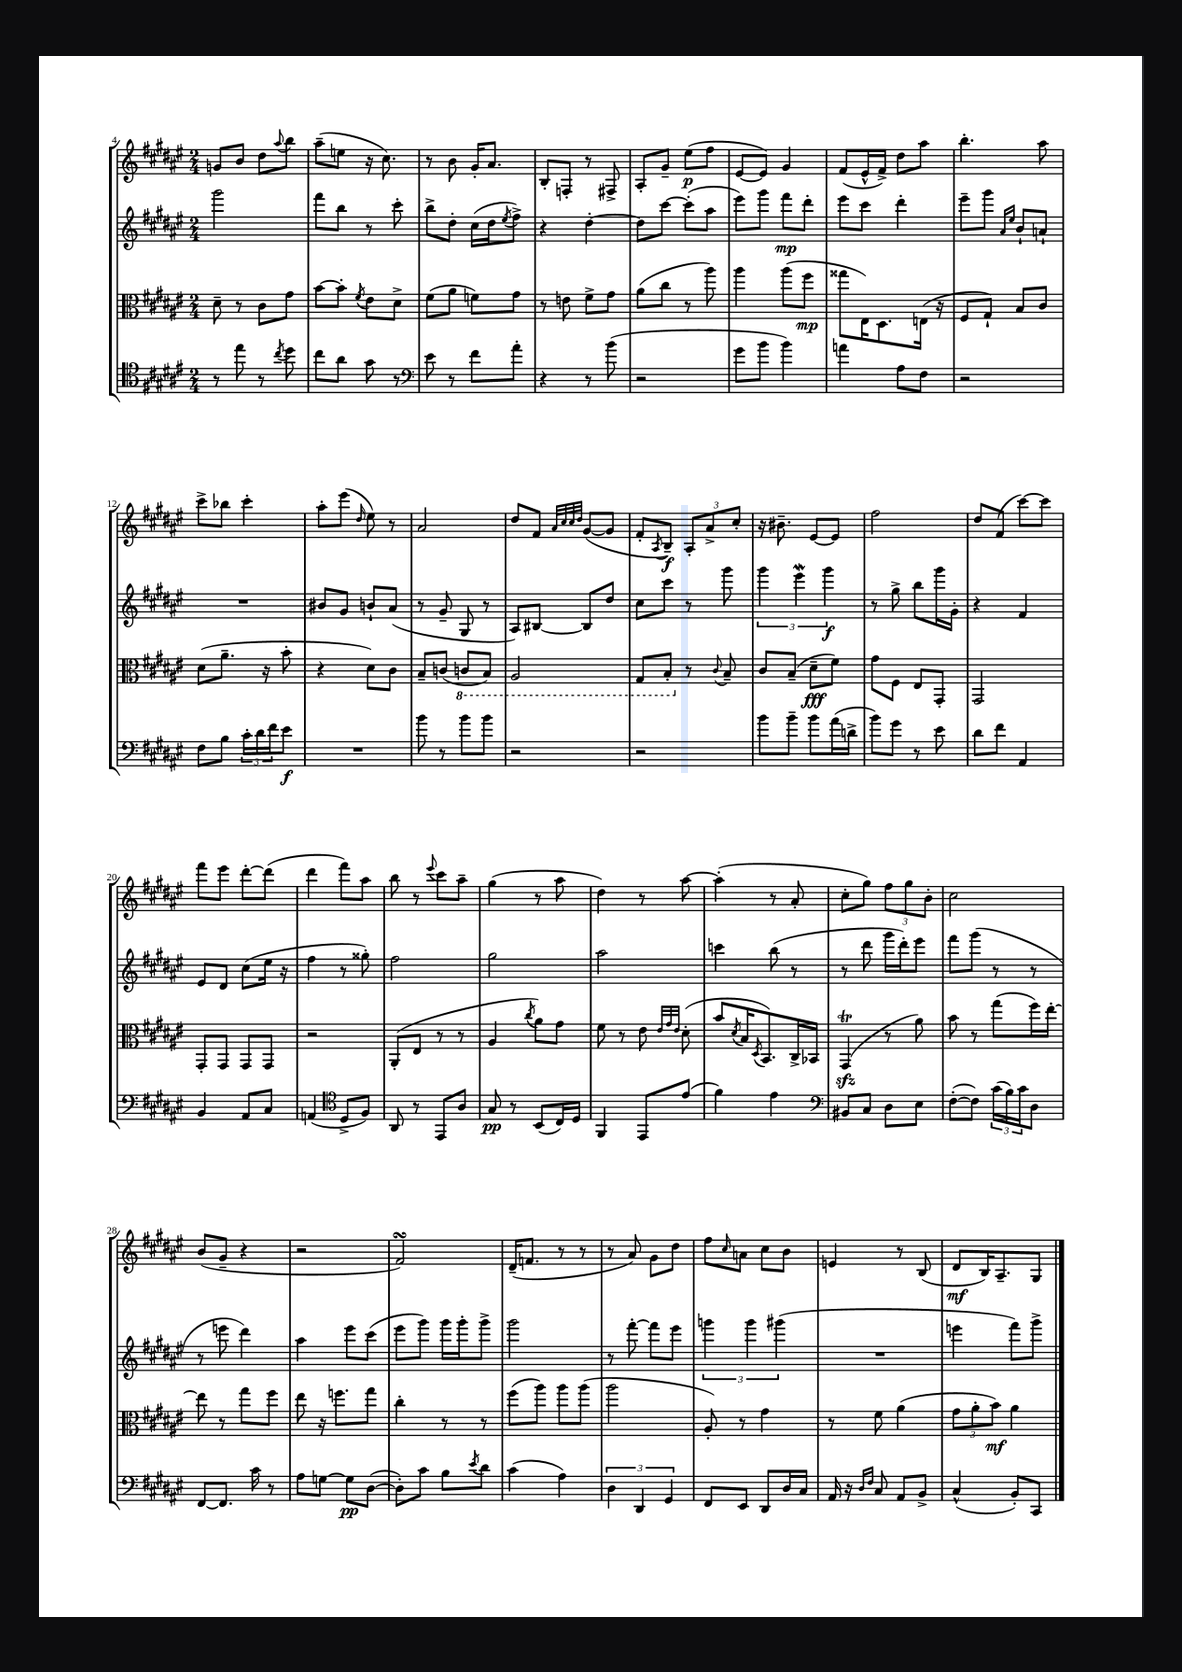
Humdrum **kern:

**kern	**dynam	**kern	**dynam	**kern	**dynam	**kern	**dynam
*part4	*part4	*part3	*part3	*part2	*part2	*part1	*part1
*staff4	*staff4	*staff3	*staff3	*staff2	*staff2	*staff1	*staff1
*clefC4	*	*clefC3	*	*clefG2	*	*clefG2	*
*k[f#c#g#d#a#e#]	*	*k[f#c#g#d#a#e#]	*	*k[f#c#g#d#a#e#]	*	*k[f#c#g#d#a#e#]	*
*M2/4	*	*M2/4	*	*M2/4	*	*M2/4	*
=4	=4	=4	=4	=4	=4	=4	=4
8r	.	8d#~\	.	2ggg#\	.	8gn/L	.
8ee#\	.	8r	.	.	.	8b/J	.
8r	.	8c#\L	.	.	.	8dd#\L	.
8qcc#/	.	.	.	.	.	8qqaa#/	.
8dd#\	.	8g#\J	.	.	.	8bb\J	.
=5	=5	=5	=5	=5	=5	=5	=5
8cc#\L	.	[8b\L	.	8fff#\L	.	(8aa#~\L	.
8a#\J	.	8b'\J]	.	8bb\J	.	8een\J	.
.	.	8qf#/	.	.	.	.	.
8g#\	.	8e#\L	.	8r	.	16r	.
.	.	.	.	.	.	8.cc#\)	.
8r	.	8d#^\J	.	8ccc#'\	.	.	.
=6	=6	=6	=6	=6	=6	=6	=6
*clefF4	*	*	*	*	*	*	*
8e#\	.	(8f#\L	.	8bb^\L	.	8r	.
8r	.	8a#\J	.	8dd#'\J	.	8b\	.
8f#\L	.	8fn\L)	.	(16cc#\LL	.	16g#'/KL	.
.	.	.	.	16dd#\J	.	8.a#/J	.
.	.	.	.	8qee#/	.	.	.
8a#'\J	.	8g#\J	.	8ff#^\J)	.	.	.
=7	=7	=7	=7	=7	=7	=7	=7
4r	.	8r	.	4r	.	8B'/L	.
.	.	8en\	.	.	.	8Fn'/J	.
8r	.	8f#^\L	.	[4dd#'\	.	8r	.
(8b\	.	8g#\J	.	.	.	8F#X^/	.
=8	=8	=8	=8	=8	=8	=8	=8
2r	.	(8a#\L	.	8dd#\L]	.	8A#'/L	.
.	.	8cc#\J	.	[8ccc#\J	.	8g#~/J	.
.	.	8r	.	(8ccc#'\L]	.	(8ee#\L	p
.	.	8aa#\)	.	8aa#\J	.	8ff#\J	.
=9	=9	=9	=9	=9	=9	=9	=9
8g#\L	.	4aa#\	.	8eee#\L)	.	[8e#/L	.
8b\J	.	.	.	8ggg#\J	.	8e#/J])	.
4b\)	.	(8aa#\L	.	8fff#\L	mp	4g#/	.
.	.	8ff#\J	mp	8ddd#'\J	.	.	.
=10	=10	=10	=10	=10	=10	=10	=10
4an\	.	8gg##X\L	.	8eee#\L	.	(8f#/L	.
.	.	16E#\K)	.	8ccc#\J	.	16e#^^/L	.
.	.	8.D#\	.	.	.	16f#^/JJ)	.
8A#\L	.	.	.	4ddd#'\	.	8dd#\L	.
8F#\J	.	(16En\Jk	.	.	.	8aa#\J	.
.	.	16r	.	.	.	.	.
=11	=11	=11	=11	=11	=11	=11	=11
2r	.	8F#/L	.	8eee#~\L	.	4.bb'\	.
.	.	8G#`/J)	.	8ggg#\J	.	.	.
.	.	.	.	16qqa#/LL	.	.	.
.	.	.	.	16qqee#/JJ	.	.	.
.	.	8B/L	.	8b`/L	.	.	.
.	.	8c#/J	.	8an`/J	.	8aa#\	.
!!LO:LB:g=z
=12	=12	=12	=12	=12	=12	=12	=12
8F#\L	.	(8d#\L	.	2r	.	8ccc#^\L	.
8B\J	.	8.a#~\J	.	.	.	8bb-X\J	.
24c#'\LL	.	.	.	.	.	4ccc#'\	.
24d#\	.	.	.	.	.	.	.
.	.	16r	.	.	.	.	.
24f#\J	.	.	.	.	.	.	.
8e#\J	f	8b'\	.	.	.	.	.
=13	=13	=13	=13	=13	=13	=13	=13
2r	.	4r	.	8b#X/L	.	8aa#'\L	.
.	.	.	.	8g#/J	.	(8eee#\J	.
.	.	.	.	.	.	16qqdd#/	.
.	.	8d#\L)	.	8bn`/L	.	8ee#\)	.
.	.	8c#\J	.	(8a#/J	.	8r	.
=14	=14	=14	=14	=14	=14	=14	=14
8b\	.	8B~/L	.	8r	.	2a#/	.
8r	.	(8cn/J	.	8g#~/	.	.	.
*	*	*8ba	*	*	*	*	*
8b\L	.	8Cn/L	.	8G#/	.	.	.
8b\J	.	8BB/J)	.	8r	.	.	.
=15	=15	=15	=15	=15	=15	=15	=15
2r	.	2AA#/	.	8A#/L)	.	8dd#/L	.
.	.	.	.	[8B#X/J	.	8f#/J	.
.	.	.	.	.	.	32qqa#/LLL	.
.	.	.	.	.	.	32qqcc#/	.
.	.	.	.	.	.	32qqcc#/	.
.	.	.	.	.	.	32qqdd#/JJJ	.
.	.	.	.	8B#/L]	.	([8g#/L	.
.	.	.	.	8dd#/J	.	8g#/J]	.
=16	=16	=16	=16	=16	=16	=16	=16
2r	.	8GG#/L	.	8cc#\L	.	8f#'/L	.
.	.	.	.	.	.	8qA#/	.
.	.	8BB'/J	.	8ccc#\J	.	8B~/J)	f
*	*	*X8ba	*	*	*	*	*
.	.	8r	.	8r	.	12A#'/L	.
.	.	.	.	.	.	12a#^/	.
.	.	8qqc#/	.	.	.	.	.
.	.	8B~/	.	8ggg#\	.	.	.
.	.	.	.	.	.	12cc#'/J	.
=17	=17	=17	=17	=17	=17	=17	=17
8b\L	.	8c#/L	.	6ggg#\	.	16r	.
.	.	.	.	.	.	8.b#X~\	.
8b~\J	.	(8B~/J	.	.	.	.	.
.	.	.	.	6eee#W\	.	.	.
8b\L	.	8d#~\L	fff	.	.	[8e#/L	.
.	.	.	.	6ggg#\	f	.	.
(16a#\L	.	8f#\J)	.	.	.	8e#/J]	.
16dn^\JJ	.	.	.	.	.	.	.
=18	=18	=18	=18	=18	=18	=18	=18
8b\L)	.	8g#\L	.	8r	.	2ff#\	.
8g#\J	.	8F#\J	.	8gg#^\	.	.	.
8r	.	8E#/L	.	8bb\L	.	.	.
8e#\	.	8GG#'/J	.	16ggg#\L	.	.	.
.	.	.	.	16g#'\JJ	.	.	.
=19	=19	=19	=19	=19	=19	=19	=19
8d#\L	.	2GG#/	.	4r	.	8dd#/L	.
8f#\J	.	.	.	.	.	(8f#/J	.
4AA#/	.	.	.	4f#/	.	[8ccc#\L)	.
.	.	.	.	.	.	8ccc#\J]	.
!!LO:LB:g=z
=20	=20	=20	=20	=20	=20	=20	=20
4BB/	.	8GG#'/L	.	8e#/L	.	8fff#\L	.
.	.	8GG#/J	.	8d#/J	.	8eee#\J	.
8AA#/L	.	8GG#/L	.	(8cc#\L	.	[8ddd#'\L	.
8C#/J	.	8GG#/J	.	16ee#\Jk	.	(8ddd#\J]	.
.	.	.	.	16r	.	.	.
=21	=21	=21	=21	=21	=21	=21	=21
(4AAn/	.	2r	.	4ff#\	.	4ddd#\	.
*clefC4	*	*	*	*	*	*	*
8D#^/L	.	.	.	8r	.	8fff#\L)	.
8F#/J)	.	.	.	8gg##X'\)	.	8aa#\J	.
=22	=22	=22	=22	=22	=22	=22	=22
8AA#/	.	(8AA#'/L	.	2ff#\	.	8bb\	.
8r	.	8E#/J	.	.	.	8r	.
.	.	.	.	.	.	8qqeee#/	.
8EE#/L	.	8r	.	.	.	8ccc#\L	.
8A#/J	.	8r	.	.	.	8aa#~\J	.
=23	=23	=23	=23	=23	=23	=23	=23
8G#/	pp	4A#/	.	2gg#\	.	(4gg#\	.
8r	.	.	.	.	.	.	.
.	.	8qcc#/	.	.	.	.	.
(8BB/L	.	8a#\L)	.	.	.	8r	.
16C#/L)	.	8g#\J	.	.	.	8aa#\	.
16D#/JJ	.	.	.	.	.	.	.
=24	=24	=24	=24	=24	=24	=24	=24
4FF#/	.	8f#\	.	2aa#\	.	4dd#\)	.
.	.	8r	.	.	.	.	.
8EE#/L	.	8e#\	.	.	.	8r	.
.	.	32qqe#/LLL	.	.	.	.	.
.	.	32qqg#/	.	.	.	.	.
.	.	32qqe#/JJJ	.	.	.	.	.
(8e#/J	.	(8d#'\	.	.	.	[8aa#\	.
=25	=25	=25	=25	=25	=25	=25	=25
4f#\)	.	8b/L	.	4cccn\	.	(4aa#'\]	.
.	.	8qd#/	.	.	.	.	.
.	.	16B/K	.	.	.	.	.
.	.	8qD#/	.	.	.	.	.
.	.	8.BB/)	.	.	.	.	.
4e#\	.	.	.	(8bb\	.	8r	.
.	.	16C#^/L	.	8r	.	8a#'/	.
.	.	16BB-X/JJ	.	.	.	.	.
=26	=26	=26	=26	=26	=26	=26	=26
*clefF4	*	*	*	*	*	*	*
8BB#X/L	.	(4GG#zzT/	.	8r	.	8cc#'\L	.
8C#/J	.	.	.	8ddd#\	.	8gg#\J)	.
8D#\L	.	8r	.	16ggg#\LL	.	12ff#\L	.
.	.	.	.	16ddd#'\J)	.	.	.
.	.	.	.	.	.	12gg#\	.
8E#\J	.	8a#\)	.	8eee#\J	.	.	.
.	.	.	.	.	.	12b'\J	.
=27	=27	=27	=27	=27	=27	=27	=27
([8F#'\L	.	8b\	.	8fff#\L	.	2cc#\	.
8F#\J])	.	8r	.	(8ggg#\J	.	.	.
(24c#\LL	.	(8gg#\L	.	8r	.	.	.
24B\)	.	.	.	.	.	.	.
24c#\J	.	.	.	.	.	.	.
8D#\J	.	16ff#\L)	.	8r	.	.	.
.	.	[16ee#'\JJ	.	.	.	.	.
!!LO:LB:g=z
=28	=28	=28	=28	=28	=28	=28	=28
[8FF#/L	.	8ee#\]	.	8r	.	(8b/L	.
8.FF#/J]	.	8r	.	8eeen\	.	8g#~/J	.
.	.	8gg#\L	.	4ddd#\)	.	4r	.
16c#\	.	.	.	.	.	.	.
8r	.	8ff#\J	.	.	.	.	.
=29	=29	=29	=29	=29	=29	=29	=29
8A#\L	.	8ee#\	.	4aa#\	.	2r	.
[8Gn\J	.	16r	.	.	.	.	.
.	.	8.ffn\L	.	.	.	.	.
8G\L]	pp	.	.	8eee#\L	.	.	.
([8D#\J	.	8gg#\J	.	(8ccc#\J	.	.	.
=30	=30	=30	=30	=30	=30	=30	=30
8D#'\L])	.	4cc#'\	.	8eee#\L	.	2f#sSSs/)	.
8c#\J	.	.	.	8ggg#\J)	.	.	.
8B\L	.	8r	.	16ggg#\LL	.	.	.
.	.	.	.	16ggg#'\J	.	.	.
8qe#/	.	.	.	.	.	.	.
8d#\J	.	8r	.	8ggg#^\J	.	.	.
=31	=31	=31	=31	=31	=31	=31	=31
(4c#\	.	(8ff#\L	.	2ggg#\	.	(16d#~/KL	.
.	.	.	.	.	.	8.fn/J	.
.	.	8aa#\J)	.	.	.	.	.
4A#\)	.	8aa#\L	.	.	.	8r	.
.	.	(8aa#\J	.	.	.	8r	.
=32	=32	=32	=32	=32	=32	=32	=32
6D#\	.	2aa#\	.	8r	.	8r	.
.	.	.	.	[8fff#'\	.	8a#/)	.
6DD#/	.	.	.	.	.	.	.
.	.	.	.	8fff#\L]	.	8g#\L	.
6GG#/	.	.	.	.	.	.	.
.	.	.	.	8eee#\J	.	8dd#\J	.
=33	=33	=33	=33	=33	=33	=33	=33
8FF#/L	.	8A#'/)	.	6gggn\	.	8ff#\L	.
.	.	.	.	.	.	16qqcc#/	.
8EE#/J	.	8r	.	.	.	8an\J	.
.	.	.	.	6ggg\	.	.	.
8DD#/L	.	4g#\	.	.	.	8cc#\L	.
.	.	.	.	(6ggg#X\	.	.	.
16D#/L	.	.	.	.	.	8b\J	.
16C#/JJ	.	.	.	.	.	.	.
=34	=34	=34	=34	=34	=34	=34	=34
16AA#/	.	8r	.	2r	.	4en/	.
16r	.	.	.	.	.	.	.
16qqD#/LL	.	.	.	.	.	.	.
16qqF#/JJ	.	.	.	.	.	.	.
8C#/	.	8f#\	.	.	.	.	.
8AA#/L	.	(4a#\	.	.	.	8r	.
8BB^/J	.	.	.	.	.	(8B/	.
=35	=35	=35	=35	=35	=35	=35	=35
(4C#^^/	.	12g#\L	.	4eeen\	.	8d#/L	mf
.	.	12a#'\	.	.	.	.	.
.	.	.	.	.	.	16B/K)	.
.	.	12b\J)	mf	.	.	.	.
.	.	.	.	.	.	8.A#~/	.
8BB'/L)	.	4a#\	.	8fff#\L)	.	.	.
8CC#/J	.	.	.	8ggg#^\J	.	8G#/J	.
==	==	==	==	==	==	==	==
*-	*-	*-	*-	*-	*-	*-	*-
